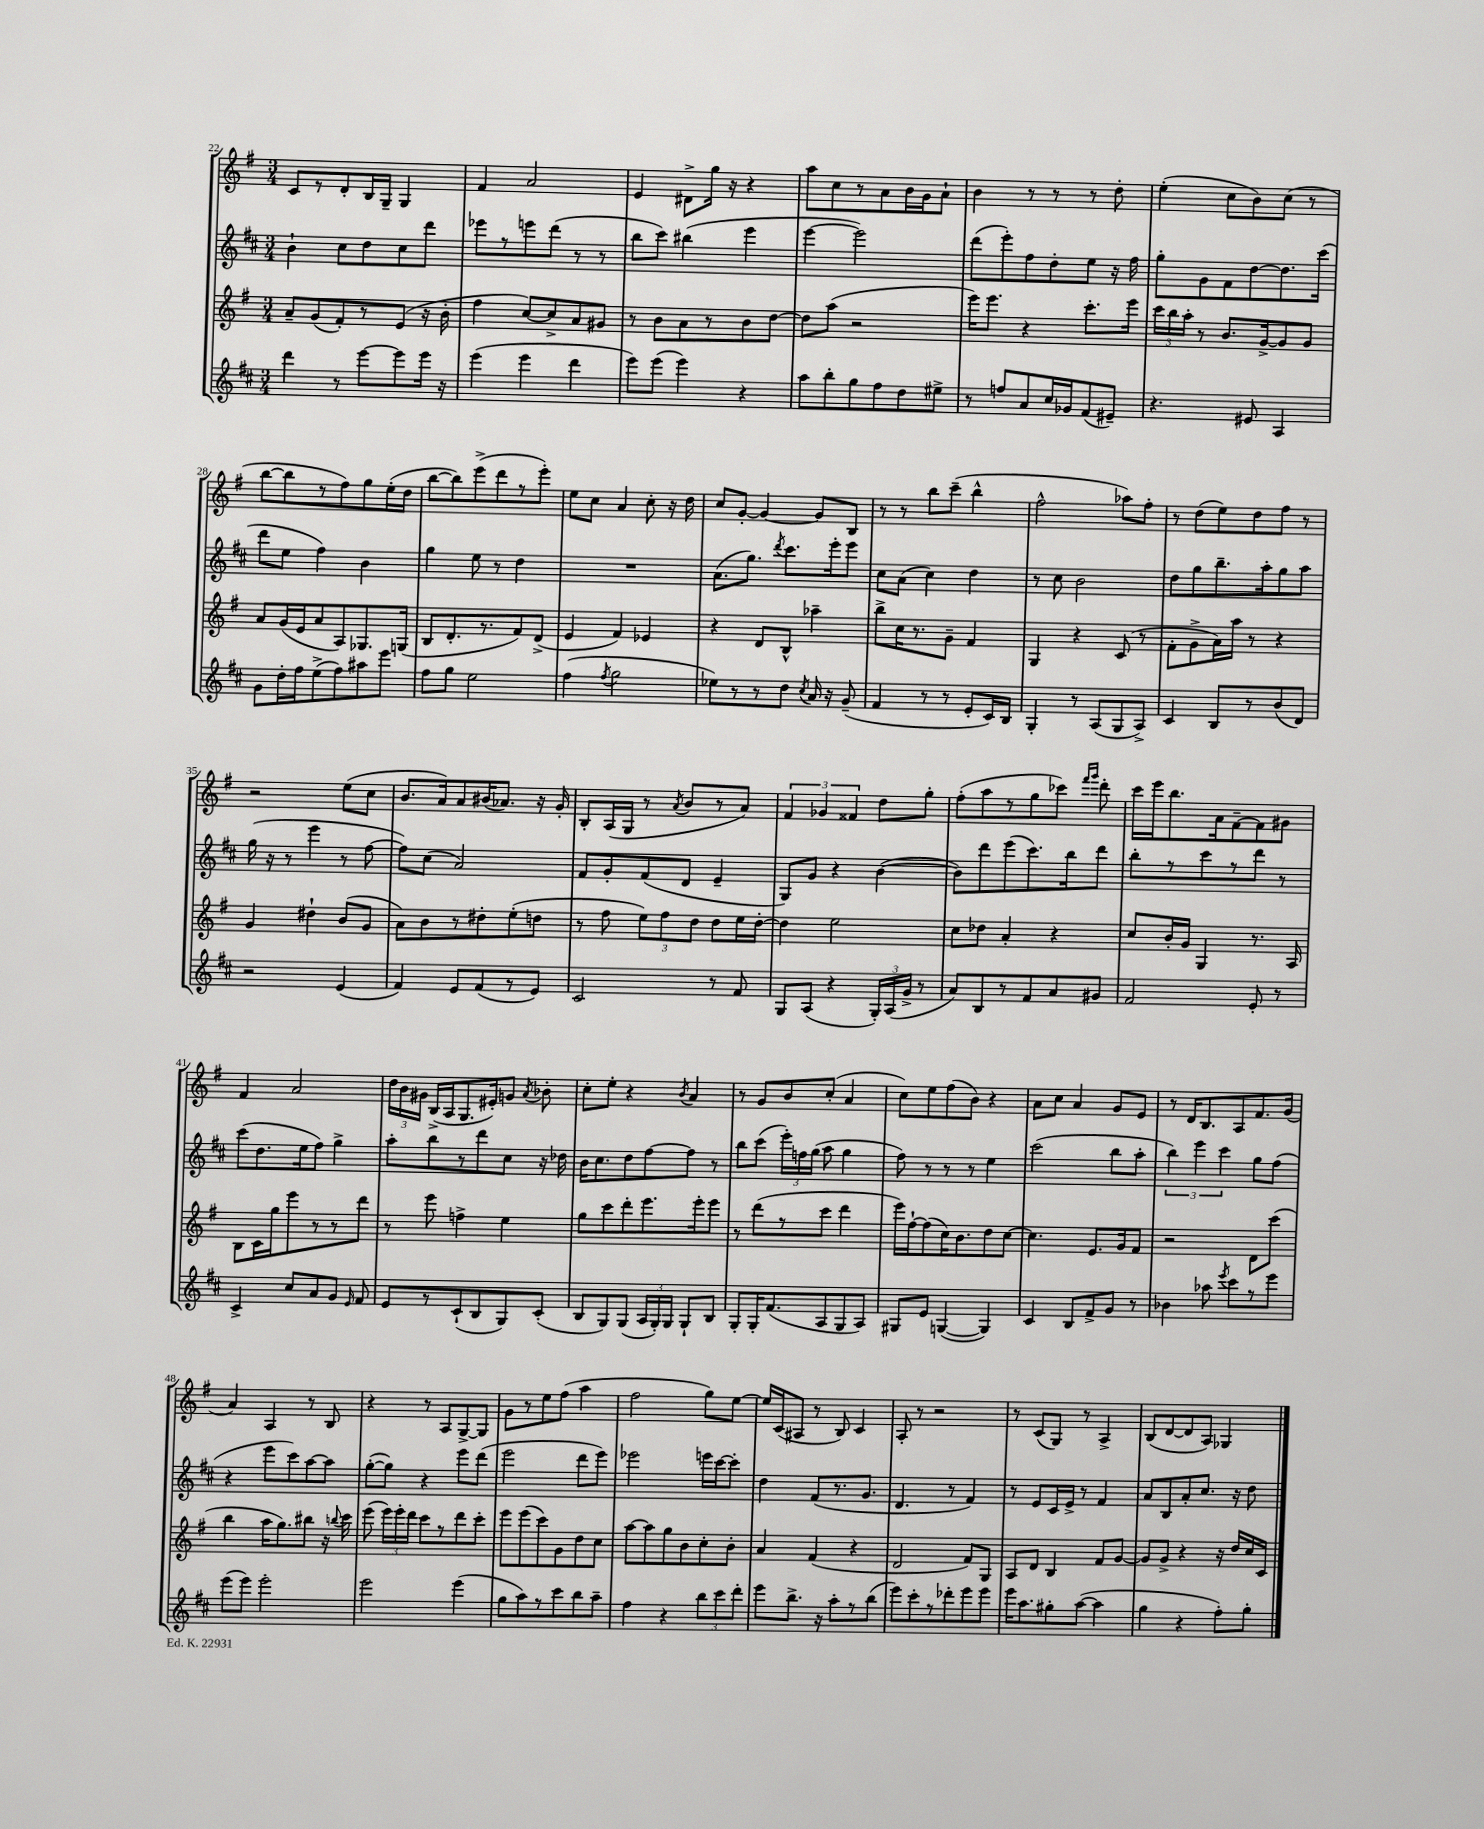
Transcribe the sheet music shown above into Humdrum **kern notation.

**kern	**kern	**kern	**kern
*staff4	*staff3	*staff2	*staff1
*clefG2	*clefG2	*clefG2	*clefG2
*k[f#c#]	*k[f#]	*k[f#c#]	*k[f#]
*M3/4	*M3/4	*M3/4	*M3/4
4ddd	8a~	4b`	8c
.	(8g	.	8r
8r	8f#')	8cc#	8d'
[8eee	8r	8dd	16B
.	.	.	16G~
8eee]	(8e	8cc#	4G
16eee	16r	8ddd	.
16r	16b'	.	.
=	=	=	=
(4eee	4ff#	8eee-	4f#
.	.	8r	.
4eee	[8cc)	8eee	2a
.	8cc^]	(8ddd	.
4ddd	8a	8r	.
.	8g#	8r	.
=	=	=	=
8eee)	8r	8bb	4e
(8eee	8b	8ccc#)	.
4eee)	8a	(4bb#	8d#^
.	8r	.	16gg
.	.	.	16r
4r	8b	4eee	4r
.	[8dd	.	.
=	=	=	=
8aa	8dd]	[4eee	8aa
8bb'	(8aa	.	8cc
8gg	2r	2eee])	8r
8ff#	.	.	8a
8dd	.	.	16b
.	.	.	16g
8ee#^	.	.	8a`
=	=	=	=
8r	16eee)	(8ddd	4b
.	8.eee	.	.
8ff	.	8eee')	.
8a	4r	8ff#	8r
16cc#	.	8dd'	8r
16g-	.	.	.
(8f#	8.ccc'	8ee	8r
8e#~)	.	16r	8dd'
.	16eee	16ff#	.
=	=	=	=
4.r	24ccc	8gg'	(4ee'
.	24bb	.	.
.	24aa'	.	.
.	8r	8g	.
.	8.b	8f#	8cc
8e#	.	[8dd	8b)
.	[16g^	.	.
4A	8g]	8.dd]	(8cc
.	8g	.	8r
.	.	(16ccc#	.
=	=	=	=
8g	8a	8ddd	[8bb
16dd'	(16g	8ee	8bb]
16ff#	16e	.	.
(8ee^	8a	4ff#)	8r
8ff#)	8A)	.	8ff#)
8aa#	8.G-	4b	8gg
8eee	.	.	(16ee'
.	(16G	.	16dd
=	=	=	=
8ff#	8B	4gg	[8bb
8gg	8.d'	.	8bb])
2ee	.	8ee	(8eee^
.	8.r	.	.
.	.	8r	8ddd
.	8f#)	4dd	8r
.	(8d^	.	8eee')
=	=	=	=
(4ff#	4e	2.r	8ee
.	.	.	8cc
8qff#	.	.	.
2gg	4f#)	.	4a
.	4e-	.	8cc'
.	.	.	16r
.	.	.	16dd
=	=	=	=
8ee-)	4r	(8.a	8cc
8r	.	.	[8g'
.	.	8.gg)	.
8r	8d	.	4g_
.	.	8qddd	.
8dd	8B^^	8.ccc#	.
8qcc#	.	.	.
16a	4aa-~	.	8g]
16r	.	16eee'	.
(8g~	.	8eee	8B
=	=	=	=
4f#	8bb^	8cc#	8r
.	16cc	(8a	8r
.	8.r	.	.
8r	.	4cc#)	8bb
8r	8g~	.	(8ccc~
8e'	4f#	4dd	4bb^^
16c#)	.	.	.
16B	.	.	.
=	=	=	=
4G'	4G	8r	2ff#^^
.	.	8cc#	.
8r	4r	2b	.
(8A	.	.	.
8G	(8c	.	8aa-)
8A^)	8r	.	8ff#'
=	=	=	=
4c#	8f#'	8dd	8r
.	8g^	8gg	(8dd
8B	16a)	8.bb~	8ee)
.	16aa	.	.
8r	8r	.	8dd
.	.	16aa'	.
(8b	4r	8gg	8ff#
8d)	.	8aa	8r
=	=	=	=
2r	4g	(16gg	2r
.	.	16r	.
.	.	8r	.
.	4dd#`	4eee	.
(4e	(8b	8r	(8ee
.	8g	[8ff#	8cc
=	=	=	=
4f#)	8a)	8ff#])	8.b
.	8b	(8cc#	.
.	.	.	16a)
8e	8r	2a)	8a
(8f#	8dd#'	.	(16b#
.	.	.	8.a-)
8r	(8ee'	.	.
8e)	8dd	.	16r
.	.	.	16g'
=	=	=	=
2c#	8r	8f#	8B'
.	8ff#	8g'	(16A
.	.	.	16G
.	12ee)	(8f#	8r
.	12ff#	.	.
.	.	.	8qa
.	.	8d	8b
.	12dd	.	.
8r	8dd	4e~	8r
8f#	16ee	.	8a)
.	[16dd'	.	.
=	=	=	=
8G	4dd]	8G)	6f#
(8A	.	8g	.
.	.	.	6g-
4r	2ee	4r	.
.	.	.	6f##
24G')	.	([4b	8dd
(24A	.	.	.
24g^	.	.	.
8r	.	.	8gg'
=	=	=	=
8a)	8cc	8b])	(8ff#'
8B	8dd-	8ddd	8aa
8r	4a'	(8eee	8r
8f#	.	8.ccc#)	8gg
8a	4r	.	8ccc-)
.	.	16bb	.
.	.	.	16qqfff#
.	.	.	16qqggg
8g#	.	8ddd	8ddd'
=	=	=	=
2f#	8cc	8bb'	16ccc
.	.	.	16eee
.	16b'	8r	8.bb
.	16g	.	.
.	4G	8ccc#	.
.	.	.	16a
.	.	8r	[8f#~
8e'	8.r	8ddd	8f#]
8r	.	8r	8g#
.	16A	.	.
=	=	=	=
4c#^	8B	(8ccc#	4f#
.	16c	8.dd	.
.	16gg	.	.
8cc#	8eee	.	2a
.	.	16ee	.
8a	8r	8ff#)	.
8g	8r	4gg^	.
16qqe	.	.	.
8f#	8ddd	.	.
=	=	=	=
8e	8r	8aa'	24dd
.	.	.	24b
.	.	.	24g#
8r	8eee	8bb	(16B^
.	.	.	16A
(8c#`	4ff^	8r	8.G
8B	.	8ddd	.
.	.	.	16e#')
8G)	4ee	8cc#	8g
.	.	.	8qa
(8c#'	.	16r	8b-'
.	.	16dd-	.
=	=	=	=
8B	8gg	16b	8cc'
.	.	8.cc#	.
8G)	8ccc	.	8ee'
(8G	8ddd'	8dd	4r
24A	8.eee	[8ff#	.
24G')	.	.	.
24G	.	.	.
.	.	.	8qb
8G`	.	8ff#]	4a
.	16eee'	.	.
8B	8eee	8r	.
=	=	=	=
8G'	8r	8bb	8r
16G'	(8ddd	(8ccc#	8g
(8.f#	.	.	.
.	8r	24eee')	8b
.	.	24ff	.
.	.	(24gg	.
8A	8ccc	8aa	(8cc'
8G	4ddd	4gg	4a
8A)	.	.	.
=	=	=	=
8G#	16eee)	8ff#)	8cc)
.	[16ff#`	.	.
8e	(8ff#]	8r	8ee
([4G	16cc)	8r	(8ff#
.	8.b	.	.
.	.	8r	8b)
4G])	8dd	4ee	4r
.	[8cc	.	.
=	=	=	=
4c#	4.cc]	(2ccc#	8a
.	.	.	8cc
8B	.	.	4a
8f#^	8.e	.	.
8g	.	8bb	8g
.	16g	.	.
8r	8f#	8aa'	8e
=	=	=	=
4b-	2r	6bb)	8r
.	.	.	16d
.	.	6eee	.
.	.	.	8.B
8aa-	.	.	.
.	.	6ccc#	.
8qeee	.	.	.
8ccc#	.	.	8A
8r	8d	8gg	8.f#
8eee	(8ccc	(8ff#	.
.	.	.	(16g
=	=	=	=
(8eee	4bb	4r	4a)
8eee)	.	.	.
2eee'	16aa	8eee	4A
.	8.gg)	.	.
.	.	8ccc#)	.
.	8bb#	[8aa	8r
.	16r	8aa]	8B
.	8qqbb	.	.
.	16ccc	.	.
=	=	=	=
2eee	(8eee	([8gg'	4r
.	24eee)	8gg])	.
.	24eee'	.	.
.	24ddd	.	.
.	8ccc	4r	8r
.	8r	.	8A
(4eee	8ddd	8eee	[8G^
.	8ccc'	(8ddd	8G]
=	=	=	=
8gg	8eee	2eee	8g
8aa)	(8eee	.	8r
8r	8ccc)	.	8ee
8ccc#	8g	.	(8ff#
8bb	8dd	8ddd	4aa
8aa~	8cc	8eee)	.
=	=	=	=
4ff#	[8aa	2eee-	2ff#
.	8aa]	.	.
4r	8gg	.	.
.	8b	.	.
12bb	8cc'	16eee	8gg)
.	.	[16ccc#	.
12ccc#	.	.	.
.	8b'	8ccc#']	[8ee
12ddd'	.	.	.
=	=	=	=
8eee	4a	4dd	16ee]
.	.	.	(16c
8.bb^	.	.	8A#
.	(4f#	(8f#	8r
16r	.	.	.
8aa'	.	8.r	8B)
8r	4r	.	4c
.	.	8.g	.
(8bb	.	.	.
=	=	=	=
8eee)	2d	4.d	8A'
8ccc#'	.	.	8r
8r	.	.	2r
8ddd-'	.	8r	.
8eee	8f#)	4f#)	.
8eee	8G	.	.
=	=	=	=
16eee	8A	8r	8r
8.aa	.	.	.
.	8d	8e	(8c
8gg#'	4B	16c#	8G)
.	.	16e^	.
([8aa	.	8r	8r
4aa]	8f#	4f#	4A^
.	[8g	.	.
=	=	=	=
4gg	8g]	8a	(8B
.	8g^	8B	[8d
4r	4r	8a'	8d]
.	.	8.cc#	8A)
8ff#')	16r	.	4G-
.	16dd	16r	.
8gg'	16cc	8dd	.
.	16c	.	.
==	==	==	==
*-	*-	*-	*-
